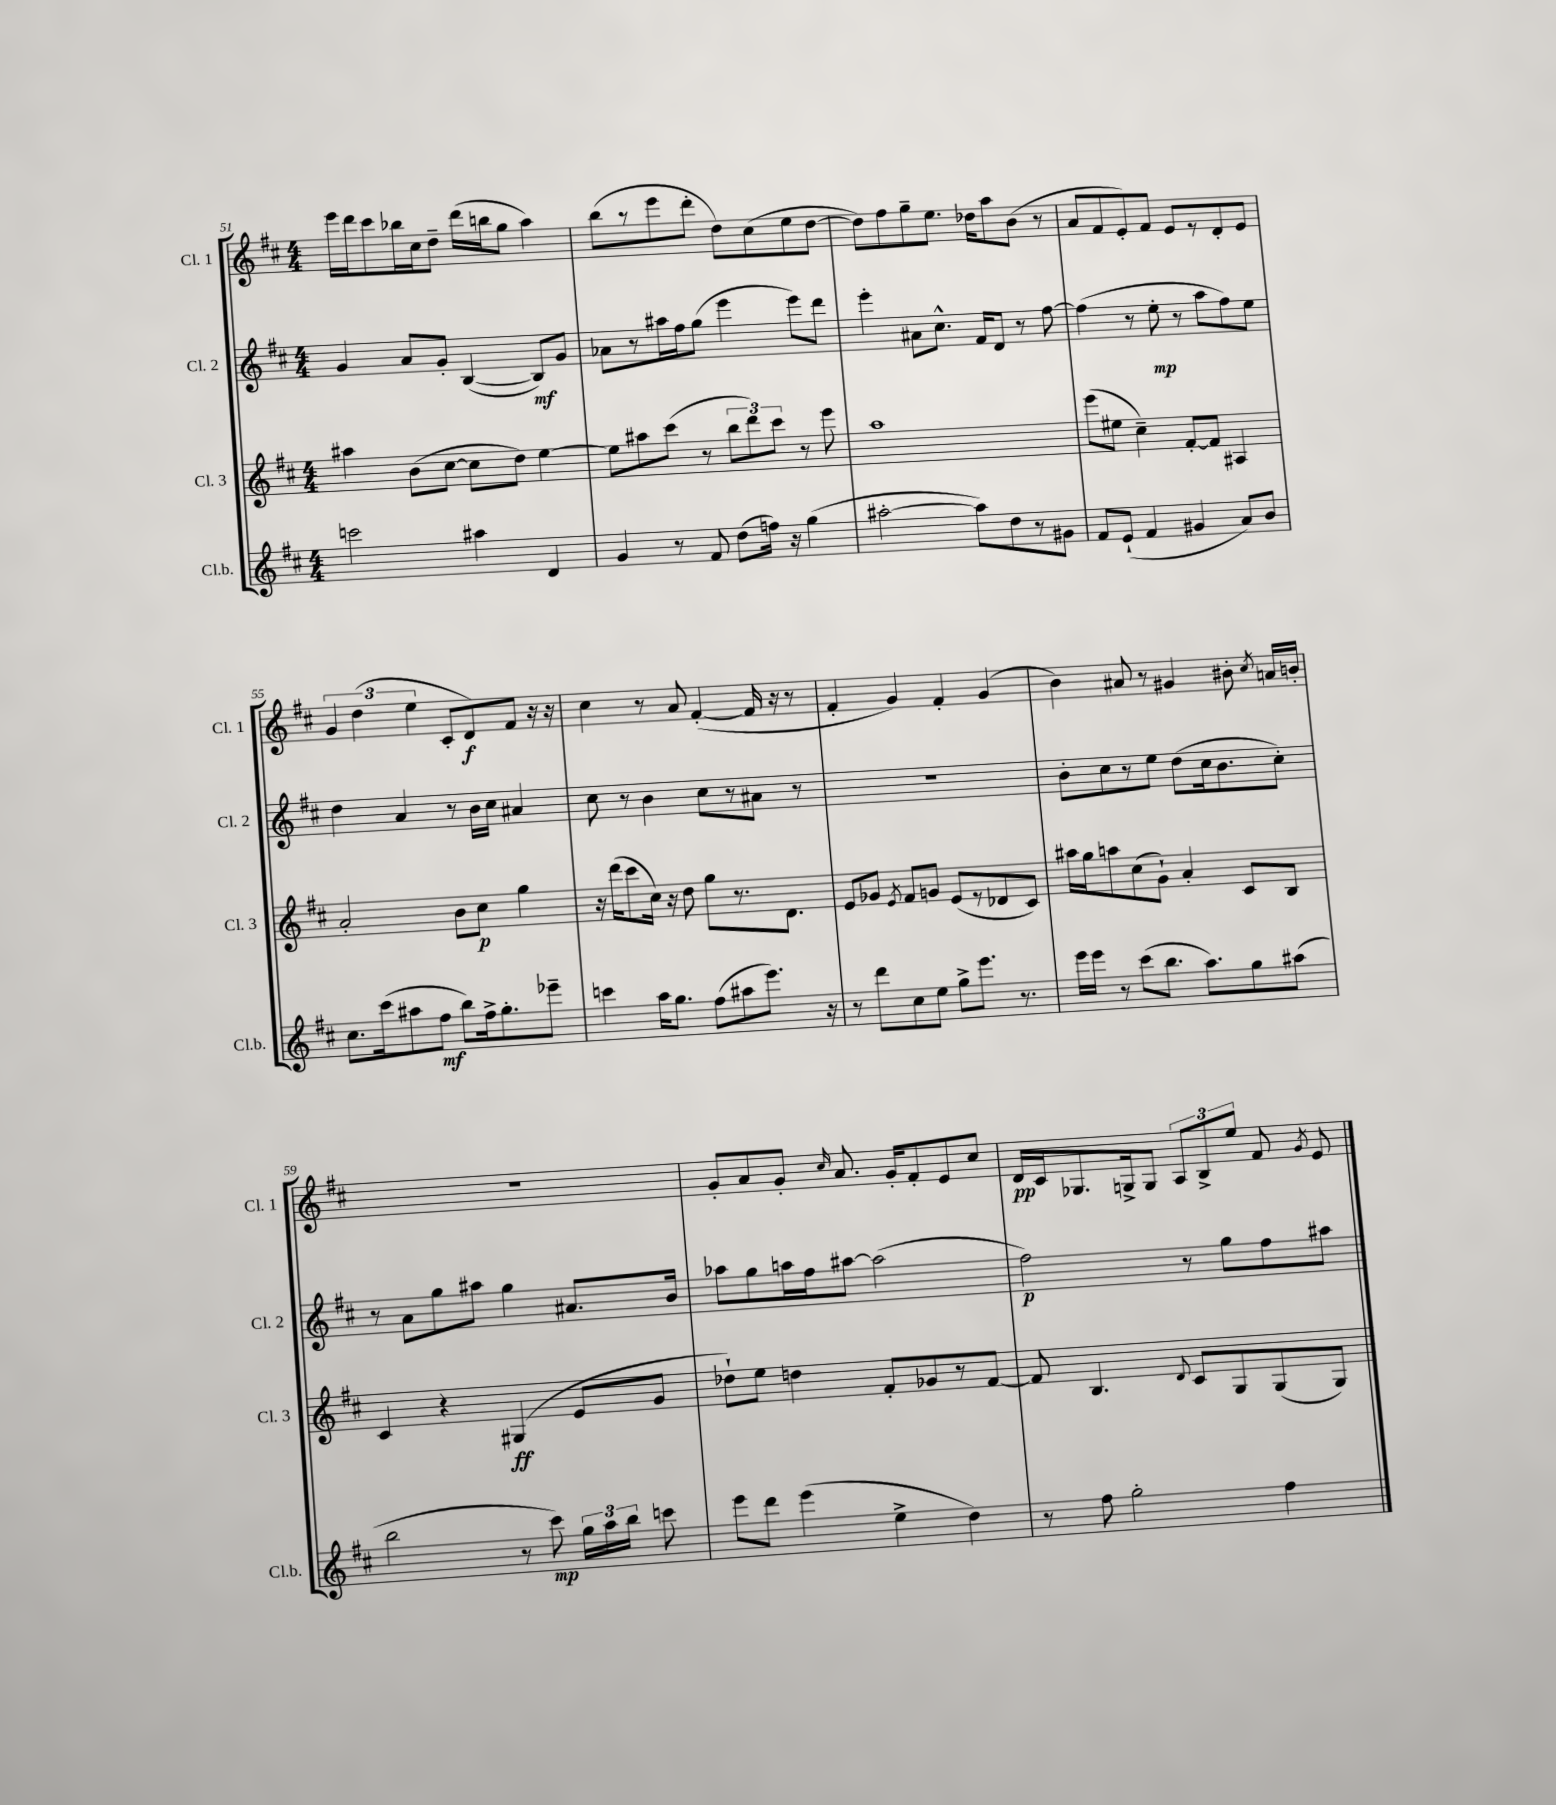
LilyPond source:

<<
\new StaffGroup <<
\new Staff = "s0" \with { instrumentName = "Cl. 1" shortInstrumentName = "Cl. 1" } {
    \clef treble \key d \major \numericTimeSignature \time 4/4
    \autoBeamOff e'''16[ d'''16 cis'''8 bes''16 cis''16 d''8]-- d'''16[( b''16 g''8] a''4) |
    b''8[( r8 e'''8 d'''8]-. d''8[) cis''8( e''8 d''8]~ |
    d''8[) fis''8 g''8-- e''8.] des''16[ a''8 b'8]( r8 |
    a'8[ fis'8 e'8-.) fis'8] e'8[ r8 d'8-. e'8] |
    \tuplet 3/2 { g'4 d''4( e''4 } cis'8[-. d'8\f) fis'8] r16 r16 |
    cis''4 r8 a'8 fis'4~-.( fis'16 r16 r8 |
    fis'4-. g'4) fis'4-. g'4( |
    b'4) ais'8 r8 gis'4 bis'8-. \acciaccatura { cis''8 } a'16[ b'16]-. |
    R1 |
    g'8[-. a'8 g'8]-. \grace { cis''16 } a'8. g'16[-. fis'8-. e'8 cis''8] |
    d'16[\pp cis'16 ges8. g16-> g8] \tuplet 3/2 { a8[ b8-> e''8] } fis'8 \acciaccatura { g'8 } e'8 \bar "|." |
}
\new Staff = "s1" \with { instrumentName = "Cl. 2" shortInstrumentName = "Cl. 2" } {
    \clef treble \key d \major \numericTimeSignature \time 4/4
    \autoBeamOff g'4 a'8[ g'8]-. b4~( b8[\mf) g'8] |
    aes'8[ r8 ais''16 fis''16 g''8]( e'''4 e'''8[) d'''8] |
    e'''4-. ais'8[ cis''8.]-^ fis'16[ d'8] r8 fis''8~ |
    fis''4( r8 e''8-.\mp r8 a''8[ fis''8) e''8] |
    d''4 a'4 r8 b'16[ cis''16] ais'4 |
    cis''8 r8 b'4 cis''8[ r8 ais'8] r8 |
    r1 |
    b'8[-. cis''8 r8 e''8] d''8[( cis''16 b'8. cis''8]-.) |
    r8 a'8[ g''8 ais''8] g''4 ais'8.[ b'16] |
    aes''8[ g''8 a''16 fis''16 ais''8]~ ais''2( |
    fis''2\p) r8 g''8[ fis''8 ais''8] \bar "|." |
}
\new Staff = "s2" \with { instrumentName = "Cl. 3" shortInstrumentName = "Cl. 3" } {
    \clef treble \key d \major \numericTimeSignature \time 4/4
    \autoBeamOff ais''4 b'8[( cis''8]~ cis''8[ d''8]) e''4~ |
    e''8[ ais''8 cis'''8]( r8 \tuplet 3/2 { b''8[ d'''8) cis'''8] } r8 e'''8 |
    a''1 |
    e'''8[( eis''8] cis''4--) fis'8[~-. fis'8] ais4 |
    a'2-. b'8[ cis''8]\p g''4 |
    r16 d'''16[( cis'''8 cis''16]) r16 d''8 g''8[ r8. d'8.] |
    e'8[ ges'8] \acciaccatura { e'8 } fis'8[ g'8] e'8[( r8 des'8 cis'8]) |
    ais''16[ g''16 a''8 cis''8( g'8]-!) a'4-. cis'8[ b8] |
    cis'4 r4 gis4\ff( e'8[ g'8] |
    des''8[-!) e''8] d''4 fis'8[-. ges'8 r8 fis'8]~ |
    fis'8 b4. \appoggiatura { d'8 } cis'8[ g8 g8( g8]) \bar "|." |
}
\new Staff = "s3" \with { instrumentName = "Cl.b." shortInstrumentName = "Cl.b." } {
    \clef treble \key d \major \numericTimeSignature \time 4/4
    \autoBeamOff c'''2 ais''4 d'4 |
    g'4 r8 fis'8 d''8[( f''16]) r16 g''4( |
    ais''2~-. ais''8[) d''8 r8 gis'8] |
    fis'8[ e'8]-!( fis'4 gis'4 a'8[) b'8] |
    cis''8.[ cis'''16( ais''8 fis''8]\mf b''8[) fis''16-> g''8.-. ees'''8]-- |
    c'''4 a''16[ g''8.] fis''8[( ais''8 e'''8.]) r16 |
    r8 d'''8[ cis''8 e''8] g''8[-> e'''8.] r8. |
    e'''16[ e'''16] r8 cis'''8[( b''8.] a''8.[) g''8 ais''8]( |
    b''2 r8 cis'''8\mp) \tuplet 3/2 { g''16[ a''16 b''16] } c'''8 |
    e'''8[ d'''8] e'''4( e''4-> d''4) |
    r8 fis''8 g''2-. fis''4 \bar "|." |
}
>>
>>
\layout { \context { \Score currentBarNumber = #51 } }
